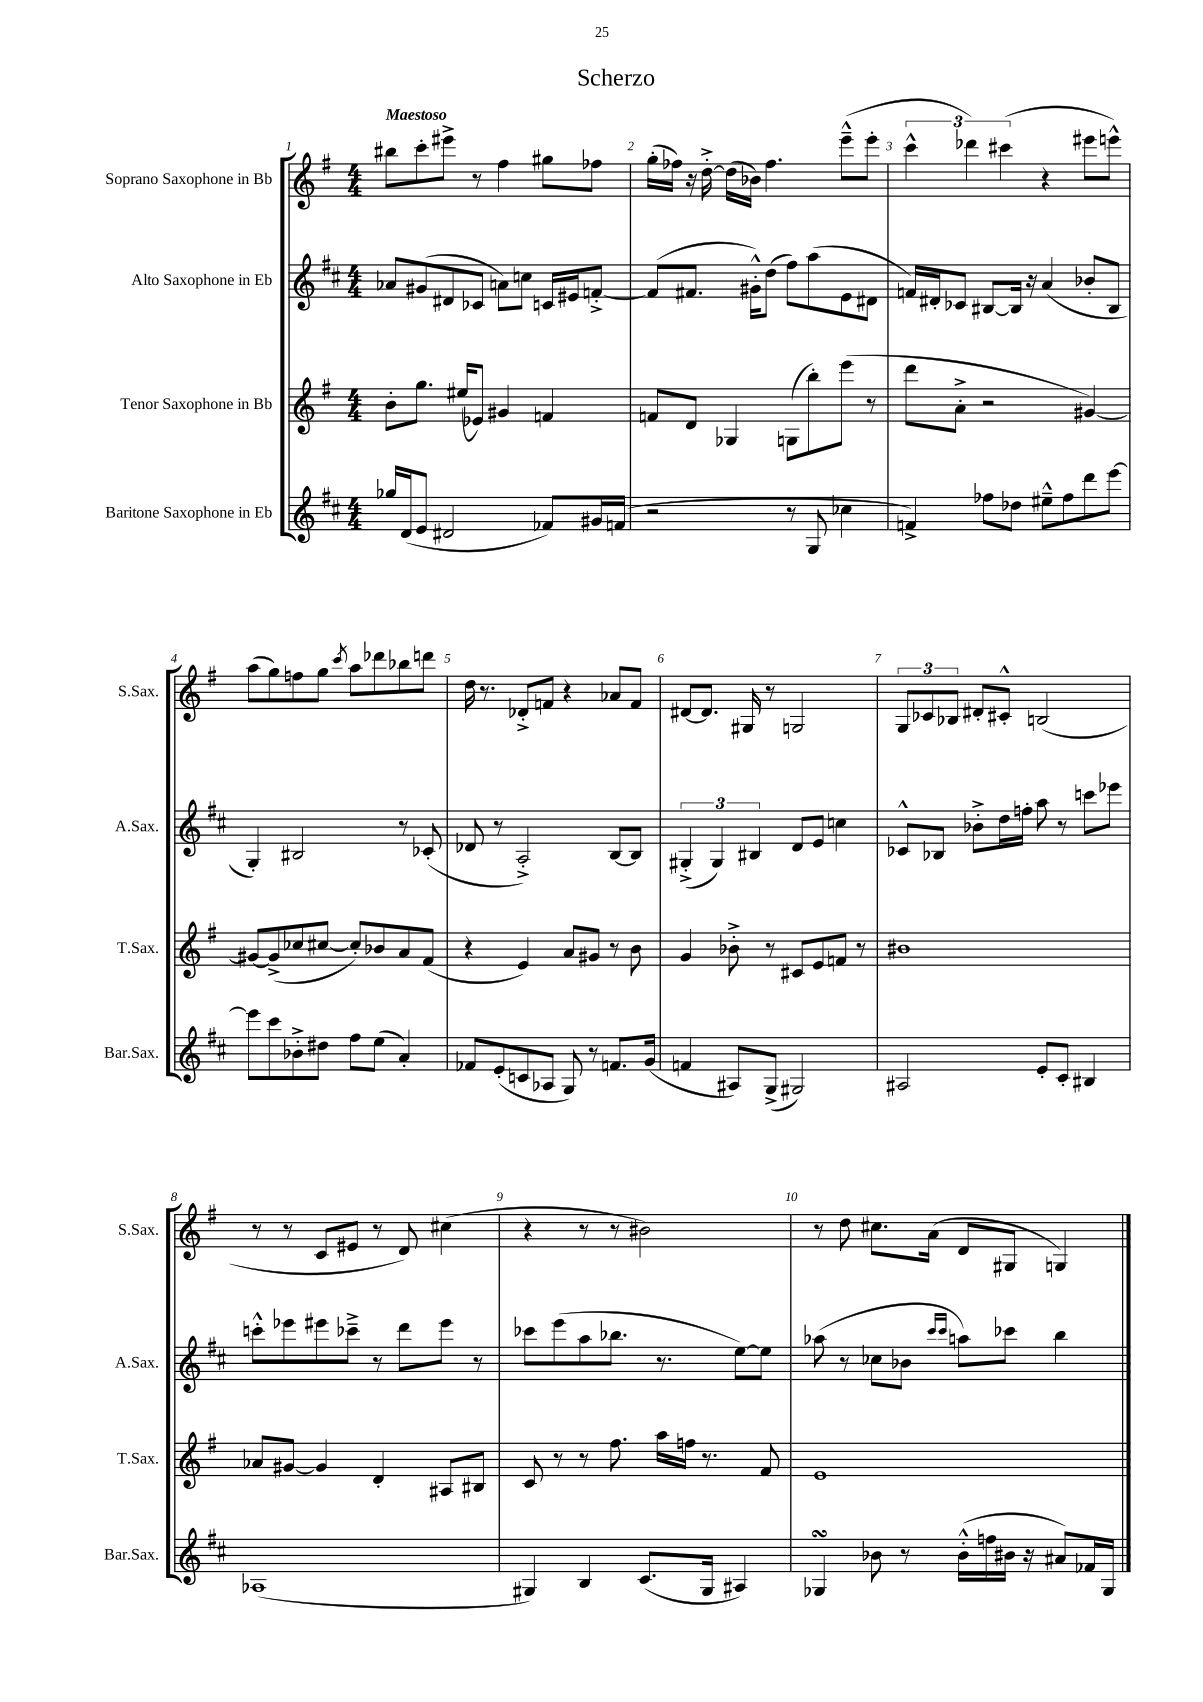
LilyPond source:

\header { title = "Scherzo" }
<<
\new StaffGroup <<
\new Staff = "s0" \with { instrumentName = "Soprano Saxophone in Bb" shortInstrumentName = "S.Sax." } {
    \clef treble \key g \major \numericTimeSignature \time 4/4 \tempo "Maestoso"
    bis''8 c'''8-. eis'''8-> r8 fis''4 gis''8 fes''8 |
    g''16-.( fes''16) r16 d''16~-.-> d''16( bes'16) fes''4. e'''8---^( e'''8-. |
    \tuplet 3/2 { c'''4-^ des'''4) cis'''4( } r4 eis'''8 e'''8-^) |
    a''8( g''8) f''8 g''8 \acciaccatura { c'''8 } a''8 des'''8 bes''8 d'''8 |
    d''16 r8. des'8-.-> f'8 r4 aes'8 f'8 |
    dis'8~ dis'8. gis16 r8 g2 |
    \tuplet 3/2 { g8 ces'8 bes8 } dis'8-. cis'8-.-^ b2( |
    r8 r8 c'8 eis'8 r8 d'8) cis''4( |
    r4 r8 r8 bis'2) |
    r8 d''8 cis''8. a'16( d'8 gis8 g4) \bar "|." |
}
\new Staff = "s1" \with { instrumentName = "Alto Saxophone in Eb" shortInstrumentName = "A.Sax." } {
    \clef treble \key d \major \numericTimeSignature \time 4/4
    aes'8 gis'8( dis'8 ces'8 a'8) c''8 c'16 eis'16 f'8~-.-> |
    f'8( fis'8. gis'16-.-^) d''8( fis''8) a''8( e'8 dis'8 |
    f'16) dis'16-. ces'8 bis8~ bis16 r16 a'4( bes'8-. bis8 |
    g4-.) bis2 r8 ces'8-.( |
    des'8 r8 a2-.->) b8~ b8 |
    \tuplet 3/2 { gis4-.->( gis4) bis4 } d'8 e'8 c''4 |
    ces'8-^ bes8 bes'8-.-> d''16 f''16-. a''8 r8 c'''8 ees'''8 |
    c'''8-.-^ ees'''8 eis'''8 ces'''8---> r8 d'''8 eis'''8 r8 |
    ces'''8 e'''8( a''8 bes''8. r8. e''8~) e''8 |
    aes''8( r8 ces''8 bes'8 \grace { cis'''16 cis'''16 } a''8) ces'''8 b''4 \bar "|." |
}
\new Staff = "s2" \with { instrumentName = "Tenor Saxophone in Bb" shortInstrumentName = "T.Sax." } {
    \clef treble \key g \major \numericTimeSignature \time 4/4
    b'8-. g''8. eis''16( ees'8) gis'4 f'4 |
    f'8 d'8 ges4 g8( b''8-.) e'''8( r8 |
    d'''8 a'8-.-> r2 gis'4~) |
    gis'8~ gis'8->( ces''8 cis''8~ cis''8-.) bes'8 a'8 fis'8( |
    r4 e'4) a'8 gis'8 r8 b'8 |
    g'4 bes'8-.-> r8 cis'8 e'8 f'8 r8 |
    bis'1 |
    aes'8 gis'8~ gis'4 d'4-. ais8 bis8 |
    c'8 r8 r8 fis''8. a''16 f''16 r8. fis'8 |
    e'1 \bar "|." |
}
\new Staff = "s3" \with { instrumentName = "Baritone Saxophone in Eb" shortInstrumentName = "Bar.Sax." } {
    \clef treble \key d \major \numericTimeSignature \time 4/4
    ges''16 d'16( e'8 dis'2 fes'8) gis'16 f'16( |
    r2 r8 g8 ces''4 |
    f'4->) fes''8 des''8 eis''8---^ fes''8 d'''8 e'''8~ |
    e'''8 cis'''8 bes'8-.-> dis''8 fis''8 e''8( a'4-.) |
    fes'8 e'8-.( c'8 aes8 g8) r8 f'8. g'16( |
    f'4 ais8) g8->( gis2) |
    ais2 e'8-. cis'8-. bis4 |
    aes1( |
    gis4) b4 cis'8.( gis16 ais4) |
    ges4\turn bes'8 r8 bes'16-.-^( f''16 bis'16 r16 ais'8) fes'16 ges16 \bar "|." |
}
>>
>>
\layout { \context { \Score \override BarNumber.break-visibility = ##(#f #t #t) barNumberVisibility = #all-bar-numbers-visible } }
